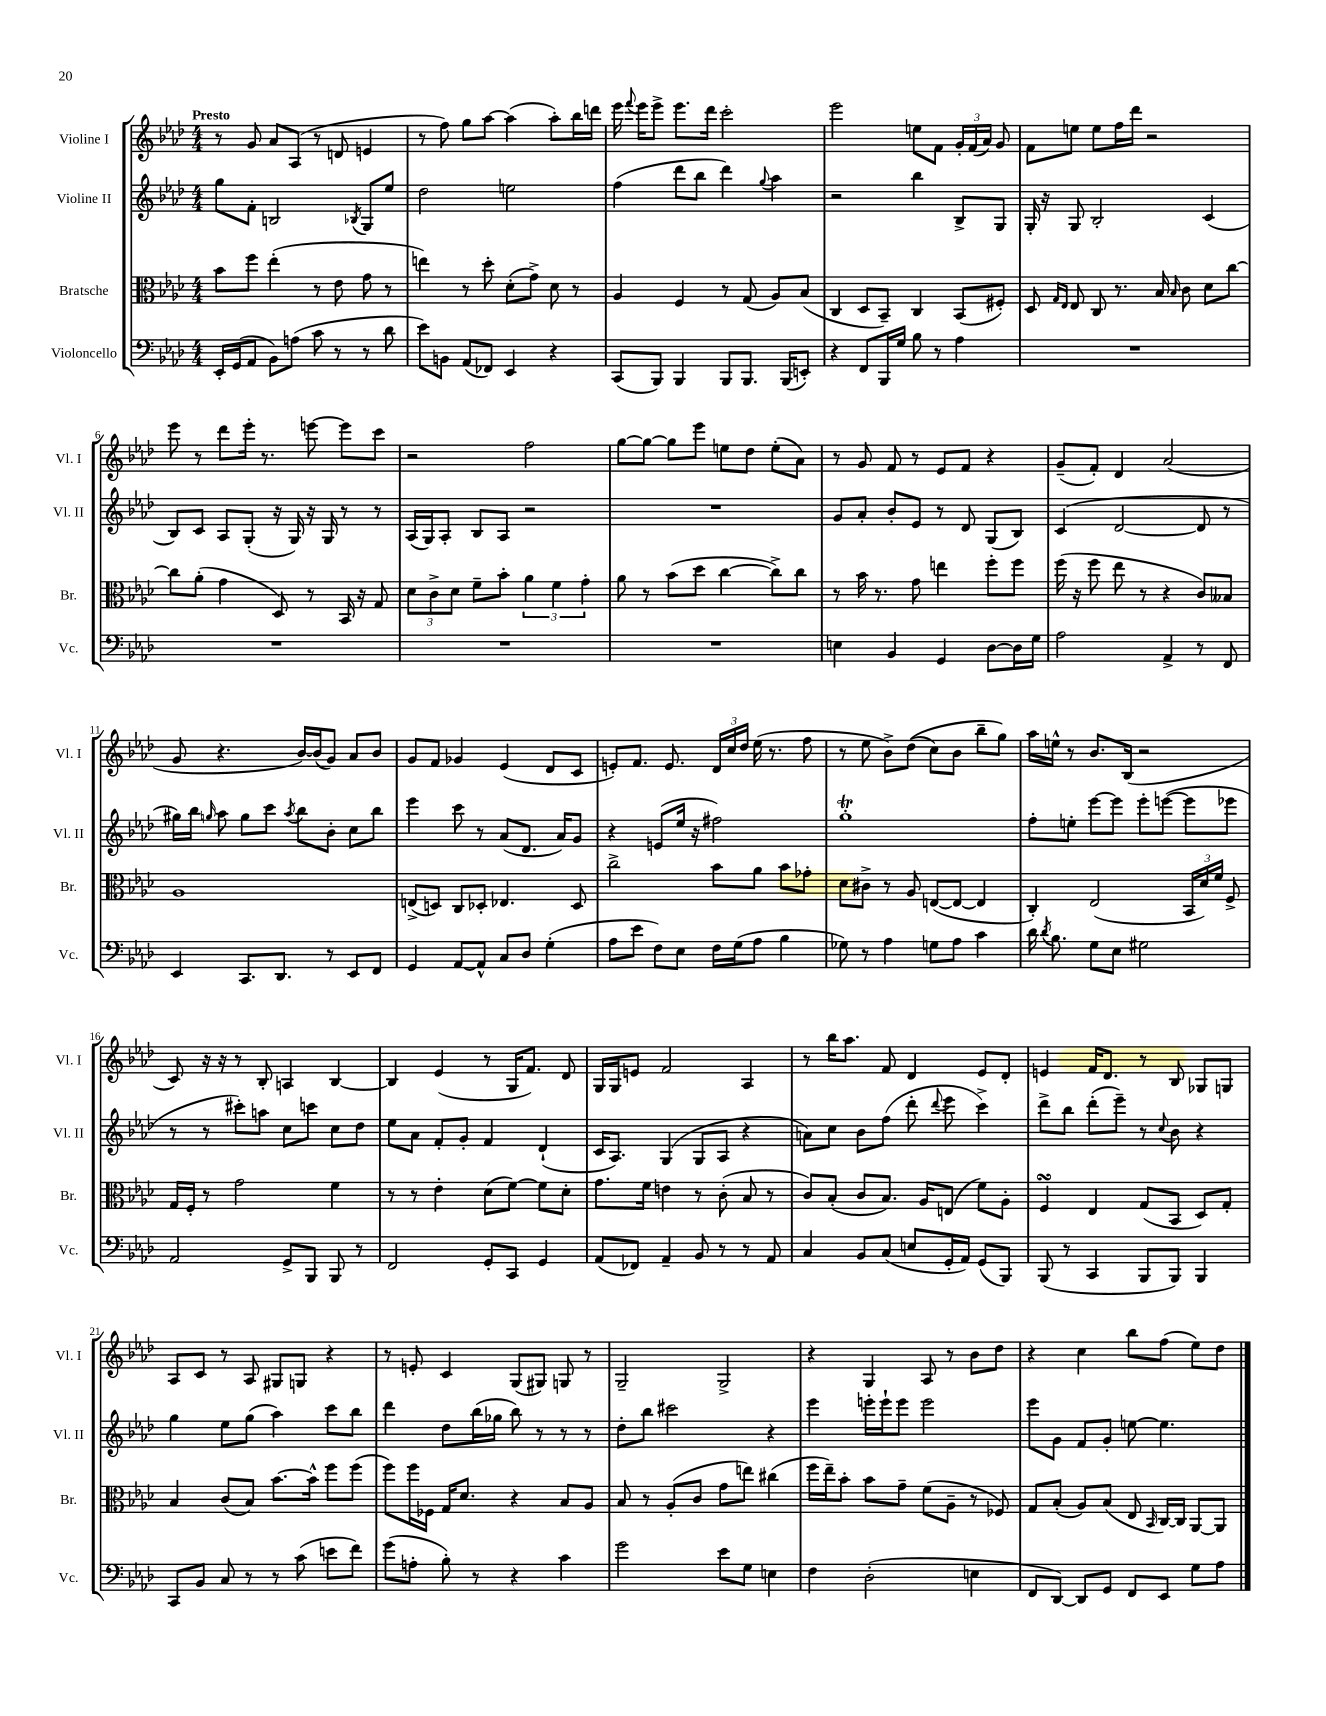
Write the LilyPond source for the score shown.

<<
\new StaffGroup <<
\new Staff = "s0" \with { instrumentName = "Violine I" shortInstrumentName = "Vl. I" } {
    \clef treble \key aes \major \numericTimeSignature \time 4/4 \tempo "Presto"
    \autoBeamOff r8 g'8 aes'8[ aes8]( r8 d'8 e'4 |
    r8 f''8) g''8[ aes''8]~ aes''4( aes''8[-.) bes''16 d'''16] |
    ees'''16 \appoggiatura { f'''8 } ees'''16[ ees'''8]-> ees'''8.[ des'''16] c'''2-. |
    ees'''2 e''8[ f'8] \tuplet 3/2 { g'16[-. f'16( aes'16]) } g'8 |
    f'8[ e''8] e''8[ f''16 des'''16] r2 |
    ees'''8 r8 des'''8[ ees'''16]-. r8. e'''8~ e'''8[ c'''8] |
    r2 f''2 |
    g''8[~ g''8]~ g''8[ ees'''8] e''8[ des''8] e''8[-.( aes'8]) |
    r8 g'8 f'8 r8 ees'8[ f'8] r4 |
    g'8[--( f'8]-.) des'4 aes'2( |
    g'8 r4. bes'16[~) bes'16( g'8]) aes'8[ bes'8] |
    g'8[ f'8] ges'4 ees'4( des'8[ c'8] |
    e'8[-.) f'8.] e'8. \tuplet 3/2 { des'16[ c''16 des''16] } ees''16( r8. f''8 |
    r8 ees''8 bes'8[->) des''8](\( c''8[) bes'8] bes''8[-- g''8]\) |
    aes''16[ e''16]-^ r8 bes'8.[ bes16]( r2 |
    c'8) r16 r16 r8 bes8-. a4 bes4~ |
    bes4 ees'4( r8 g16[ f'8.]) des'8 |
    g16[ g16 e'8] f'2 aes4 |
    r8 bes''16[ aes''8.] f'8 des'4 ees'8[ des'8]-. |
    e'4 f'16[ des'8.] r8 bes8 ges8[ g8] |
    aes8[ c'8] r8 aes8 gis8[ g8] r4 |
    r8 e'8-. c'4 g8[( gis8]) g8 r8 |
    g2-- g2-> |
    r4 g4 aes8 r8 bes'8[ des''8] |
    r4 c''4 bes''8[ f''8]( ees''8[) des''8] \bar "|." |
}
\new Staff = "s1" \with { instrumentName = "Violine II" shortInstrumentName = "Vl. II" } {
    \clef treble \key aes \major \numericTimeSignature \time 4/4
    \autoBeamOff g''8[ f'8]-. b2 \acciaccatura { bes8 } g8[ ees''8] |
    des''2 e''2 |
    f''4( des'''8[ bes''8] des'''4) \appoggiatura { g''8 } aes''4 |
    r2 bes''4 bes8[-> g8] |
    g16-. r16 g8 bes2-. c'4( |
    bes8[) c'8] aes8[ g8]-.( r16 g16) r16 g16 r8 r8 |
    aes16[( g16) aes8]-. bes8[ aes8] r2 |
    R1 |
    g'8[ aes'8]-. bes'8[-. ees'8] r8 des'8 g8[( bes8]) |
    c'4( des'2~ des'8 r8 |
    gis''16[) bes''16] \grace { g''16 } aes''8 g''8[ c'''8] \acciaccatura { aes''8 } bes''8[ bes'8]-. c''8[ bes''8] |
    ees'''4 c'''8 r8 aes'8[( des'8.] aes'16[) g'8] |
    r4 e'8[( ees''16] r16 fis''2) |
    g''1-.\trill |
    f''8[-. e''8]-. ees'''8[~ ees'''8] ees'''8[-. e'''8]~( e'''8[ ees'''8] |
    r8 r8 cis'''8[-.) a''8] c''8[ c'''8] c''8[ des''8] |
    ees''8[ aes'8] f'8[-. g'8]-. f'4 des'4-!( |
    c'16[ aes8.]) g4( g8[ aes8] r4 |
    a'8[) c''8] bes'8[ f''8]( des'''8-. \appoggiatura { des'''8 } ees'''8 c'''4->) |
    des'''8[-> bes''8] des'''8[-.( ees'''8]--) r8 \appoggiatura { c''8 } bes'8 r4 |
    g''4 ees''8[ g''8]( aes''4) c'''8[ bes''8] |
    des'''4 des''8[ bes''16( ges''16] bes''8) r8 r8 r8 |
    des''8[-. bes''8] cis'''2 r4 |
    ees'''4 e'''16[-. e'''16-! e'''8] e'''2 |
    ees'''8[ g'8] f'8[ g'8]-. e''8~ e''4. \bar "|." |
}
\new Staff = "s2" \with { instrumentName = "Bratsche" shortInstrumentName = "Br." } {
    \clef alto \key aes \major \numericTimeSignature \time 4/4
    \autoBeamOff bes'8[ f''8] ees''4-.( r8 ees'8 g'8 r8 |
    e''4) r8 des''8-. des'8[-.( g'8]->) des'8 r8 |
    aes4 f4 r8 g8( aes8[) bes8]( |
    c4 des8[ bes,8]--) c4 bes,8[( fis8]-.) |
    des8 \grace { g16[ ees16] } ees8 c8 r8. bes16 \grace { bes16 } c'8 des'8[ c''8]~ |
    c''8[ aes'8]-.( g'4 des8) r8 bes,16 r16 g8 |
    \tuplet 3/2 { des'8[ c'8-> des'8] } f'8[-- bes'8]-. \tuplet 3/2 { aes'4 f'4 g'4-. } |
    aes'8 r8 bes'8[( des''8] c''4~ c''8[->) c''8] |
    r8 bes'16 r8. g'8 e''4 f''8[-. f''8] |
    f''16( r16 f''8 ees''8 r8 r4 c'8[) beses8] |
    aes1 |
    e8[->( d8]) c8[ des8]-. ees4. des8 |
    c''2-> bes'8[ aes'8] bes'8[ ges'8]-. |
    des'8[ cis'8]-> r8 aes8 e8[~( e8]~ e4 |
    c4-.) ees2( \tuplet 3/2 { bes,16[ des'16) f'16] } f8-> |
    g16[ f16]-. r8 g'2 f'4 |
    r8 r8 ees'4-. des'8[( f'8]~) f'8[ des'8]-. |
    g'8.[ f'16] e'4 r8 c'8-.( bes8 r8 |
    c'8[) bes8]-.( c'8[ bes8.]) aes16[ e8]( f'8[) aes8]-. |
    f4\turn ees4 g8[( bes,8] des8[) g8]-. |
    bes4 c'8[( bes8]) bes'8.[~ bes'16]-^ f''8[ f''8]( |
    f''8[) f''16 fes16] g16[ des'8.] r4 bes8[ aes8] |
    bes8 r8 aes8[-.( c'8] g'8[ e''8]) cis''4( |
    f''16[ ees''16--) bes'8]-. bes'8[ g'8]-- f'8[( aes8]-- r8 fes8) |
    g8[ bes8]-.( aes8[) bes8]( ees8 \grace { bes,16 } c16[~) c16] aes,8[~ aes,8] \bar "|." |
}
\new Staff = "s3" \with { instrumentName = "Violoncello" shortInstrumentName = "Vc." } {
    \clef bass \key aes \major \numericTimeSignature \time 4/4
    \autoBeamOff ees,16[-. g,16( aes,8] bes,8[) a8]( c'8 r8 r8 des'8 |
    ees'8[) b,8] aes,8[( fes,8]) ees,4 r4 |
    c,8[( bes,,8]) bes,,4 bes,,8[ bes,,8.] bes,,16[( e,8]-.) |
    r4 f,8[ bes,,16 g16] bes8 r8 aes4 |
    R1 |
    R1 |
    R1 |
    R1 |
    e4 bes,4 g,4 des8[~ des16 g16] |
    aes2 aes,4-> r8 f,8 |
    ees,4 c,8.[ des,8.] r8 ees,8[ f,8] |
    g,4 aes,8[~ aes,8]-^ c8[ des8] g4-.( |
    aes8[ ees'8] f8[) ees8] f16[ g16( aes8] bes4 |
    ges8) r8 aes4 g8[ aes8] c'4 |
    des'16 \acciaccatura { des'8 } bes8. g8[ ees8] gis2 |
    aes,2 g,8[-> bes,,8] bes,,8 r8 |
    f,2 g,8[-. c,8] g,4 |
    aes,8[( fes,8]) aes,4-- bes,8 r8 r8 aes,8 |
    c4 bes,8[ c8]( e8[ g,16-. aes,16]) g,8[( bes,,8]) |
    bes,,8( r8 c,4 bes,,8[ bes,,8]) bes,,4 |
    c,8[ bes,8] c8 r8 r8 c'8( e'8[ f'8]) |
    g'8[( a8]-. bes8-.) r8 r4 c'4 |
    g'2 ees'8[ g8] e4 |
    f4 des2-.( e4 |
    f,8[ des,8]~) des,8[ g,8] f,8[ ees,8] g8[ aes8] \bar "|." |
}
>>
>>
